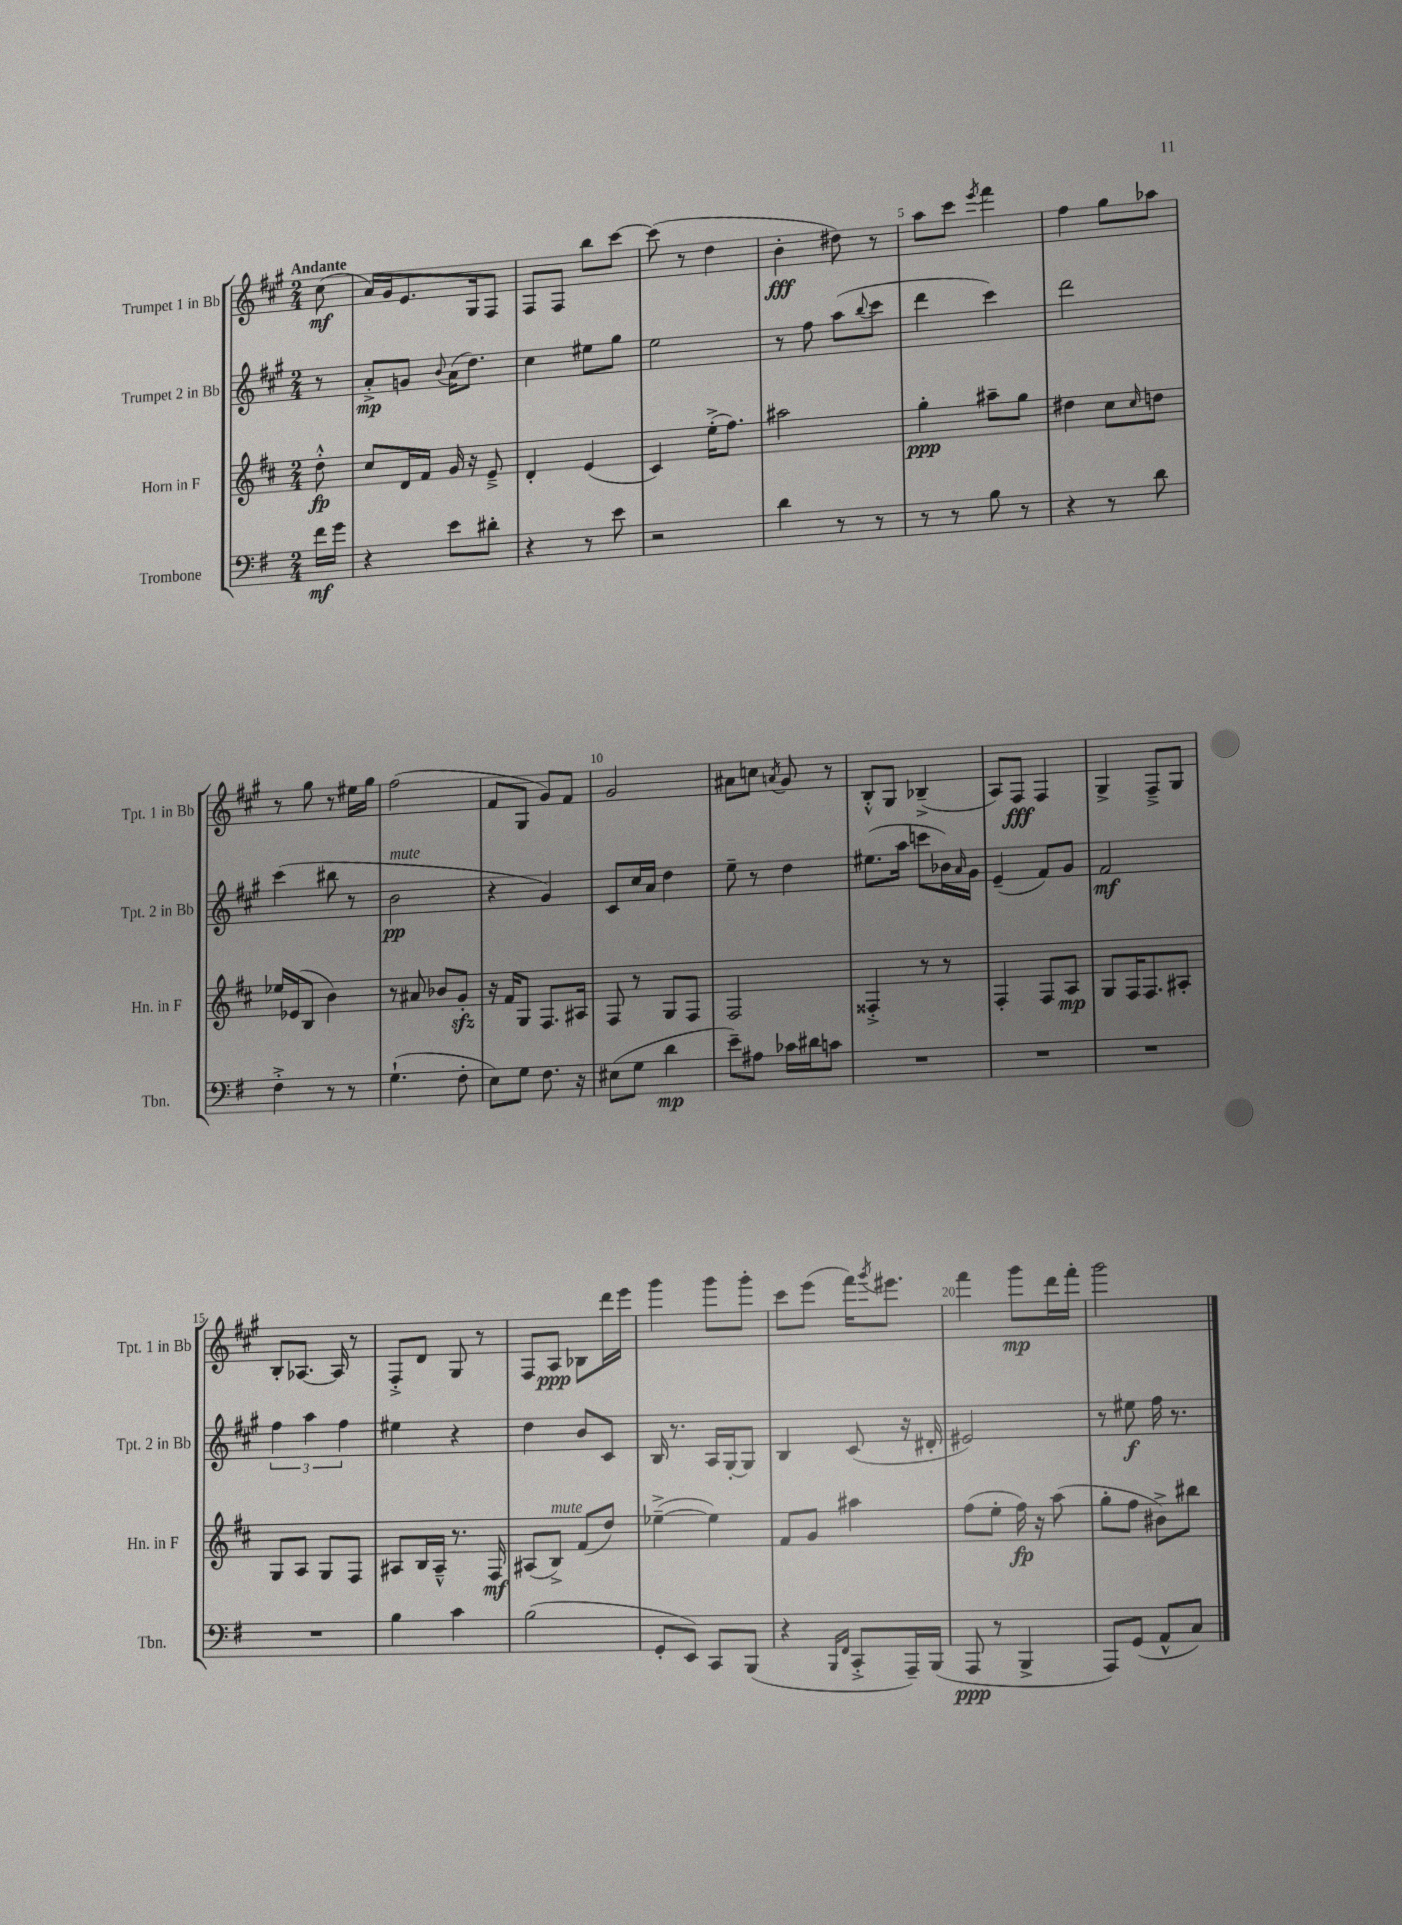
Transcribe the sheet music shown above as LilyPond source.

<<
\new StaffGroup <<
\new Staff = "s0" \with { instrumentName = "Trumpet 1 in Bb" shortInstrumentName = "Tpt. 1 in Bb" } {
    \clef treble \key a \major \numericTimeSignature \time 2/4 \partial 8 \tempo "Andante"
    cis''8\mf( |
    a'16) gis'16 e'8. gis16 fis8 |
    fis8 fis8 b''8 cis'''8~ |
    cis'''8( r8 d''4 |
    b'4-.\fff dis''8) r8 |
    a''8 cis'''8 \acciaccatura { e'''8 } fis'''4 |
    fis''4 gis''8 aes''8 |
    r8 gis''8 r8 eis''16 gis''16 |
    fis''2( |
    fis'8 gis8 gis'8) fis'8 |
    gis'2 |
    ais'8 c''8 \acciaccatura { a'8 } gis'8 r8 |
    b8-.-^ gis8 bes4--->( |
    a8) fis8\fff fis4 |
    gis4-> fis8---> gis8 |
    b8-. aes8.~ aes16 r8 |
    fis8-.-> d'8 gis8 r8 |
    fis8 a8\ppp bes8 d'''16 e'''16 |
    gis'''4 gis'''8 gis'''8-. |
    cis'''8 e'''8( fis'''16) \acciaccatura { gis'''8 } eis'''8. |
    fis'''4 gis'''8\mp d'''16 fis'''16-. |
    gis'''2 \bar "|." |
}
\new Staff = "s1" \with { instrumentName = "Trumpet 2 in Bb" shortInstrumentName = "Tpt. 2 in Bb" } {
    \clef treble \key a \major \numericTimeSignature \time 2/4 \partial 8
    r8 |
    a'8-.->\mp g'8 \appoggiatura { b'8 } a'16( d''8.) |
    cis''4 eis''8 gis''8 |
    e''2 |
    r8 fis''8 a''8( \appoggiatura { b''8 } cis'''8 |
    d'''4 cis'''4) |
    d'''2 |
    cis'''4( bis''8 r8 |
    b'2\pp^\markup { \italic "mute" } |
    r4 gis'4) |
    cis'8 cis''16 a'16 d''4 |
    e''8-- r8 d''4 |
    eis''8.( a''16 c'''8 bes'16) \grace { a'16 } gis'16 |
    e'4--( fis'8) gis'8 |
    fis'2\mf |
    \tuplet 3/2 { fis''4 a''4 fis''4 } |
    eis''4 r4 |
    d''4 b'8 cis'8 |
    b16 r8. a16 gis16~-. gis8 |
    b4 cis'8( r16 dis'16-. |
    eis'2) |
    r8 eis''8\f fis''16 r8. \bar "|." |
}
\new Staff = "s2" \with { instrumentName = "Horn in F" shortInstrumentName = "Hn. in F" } {
    \clef treble \key d \major \numericTimeSignature \time 2/4 \partial 8
    d''8-.-^\fp |
    cis''8 d'16 fis'16 g'16 r16 e'8---> |
    d'4-. e'4( |
    cis'4) e''16-.->( fis''8.) |
    ais''2 |
    g''4-.\ppp ais''8-- g''8 |
    dis''4 cis''8 \grace { cis''16 } d''8 |
    ees''16 ees'16( b8 b'4) |
    r8 ais'8 bes'8 g'8-.\sfz |
    r16 fis'16 g8 fis8. ais16 |
    fis8 r8 g8 fis8 |
    fis2 |
    fisis4-.-> r8 r8 |
    fis4-. fis8 a8\mp |
    g8 fis16 fis8. ais8-. |
    g8 a8 g8 fis8 |
    ais8 b16 ais16---^ r8. fis16\mf |
    ais8( b8->^\markup { \italic "mute" }) fis'8( d''8) |
    ees''4~--->( ees''4) |
    fis'8 g'8 ais''4 |
    fis''8( e''8-. fis''16\fp) r16 a''8( |
    g''8-. fis''8 bis'8->) bis''8 \bar "|." |
}
\new Staff = "s3" \with { instrumentName = "Trombone" shortInstrumentName = "Tbn." } {
    \clef bass \key g \major \numericTimeSignature \time 2/4 \partial 8
    fis'16\mf g'16 |
    r4 e'8 dis'8-. |
    r4 r8 e'8 |
    r2 |
    d'4 r8 r8 |
    r8 r8 b8 r8 |
    r4 r8 d'8 |
    fis4-.-> r8 r8 |
    g4.-!( fis8-. |
    e8) g8 fis8. r16 |
    eis8( g8 d'4\mp |
    e'8--) ais8 ces'16 dis'16 c'8 |
    R2 |
    R2 |
    R2 |
    R2 |
    b4 c'4 |
    b2( |
    g,8-. e,8) c,8 b,,8( |
    r4 \grace { b,,16 fis,16 } c,8-.-> a,,16--) b,,16( |
    a,,8\ppp r8 b,,4-> |
    a,,8) g,8( a,8-^ c8) \bar "|." |
}
>>
>>
\layout { \context { \Score \override BarNumber.break-visibility = ##(#f #t #t) barNumberVisibility = #(every-nth-bar-number-visible 5) } }
